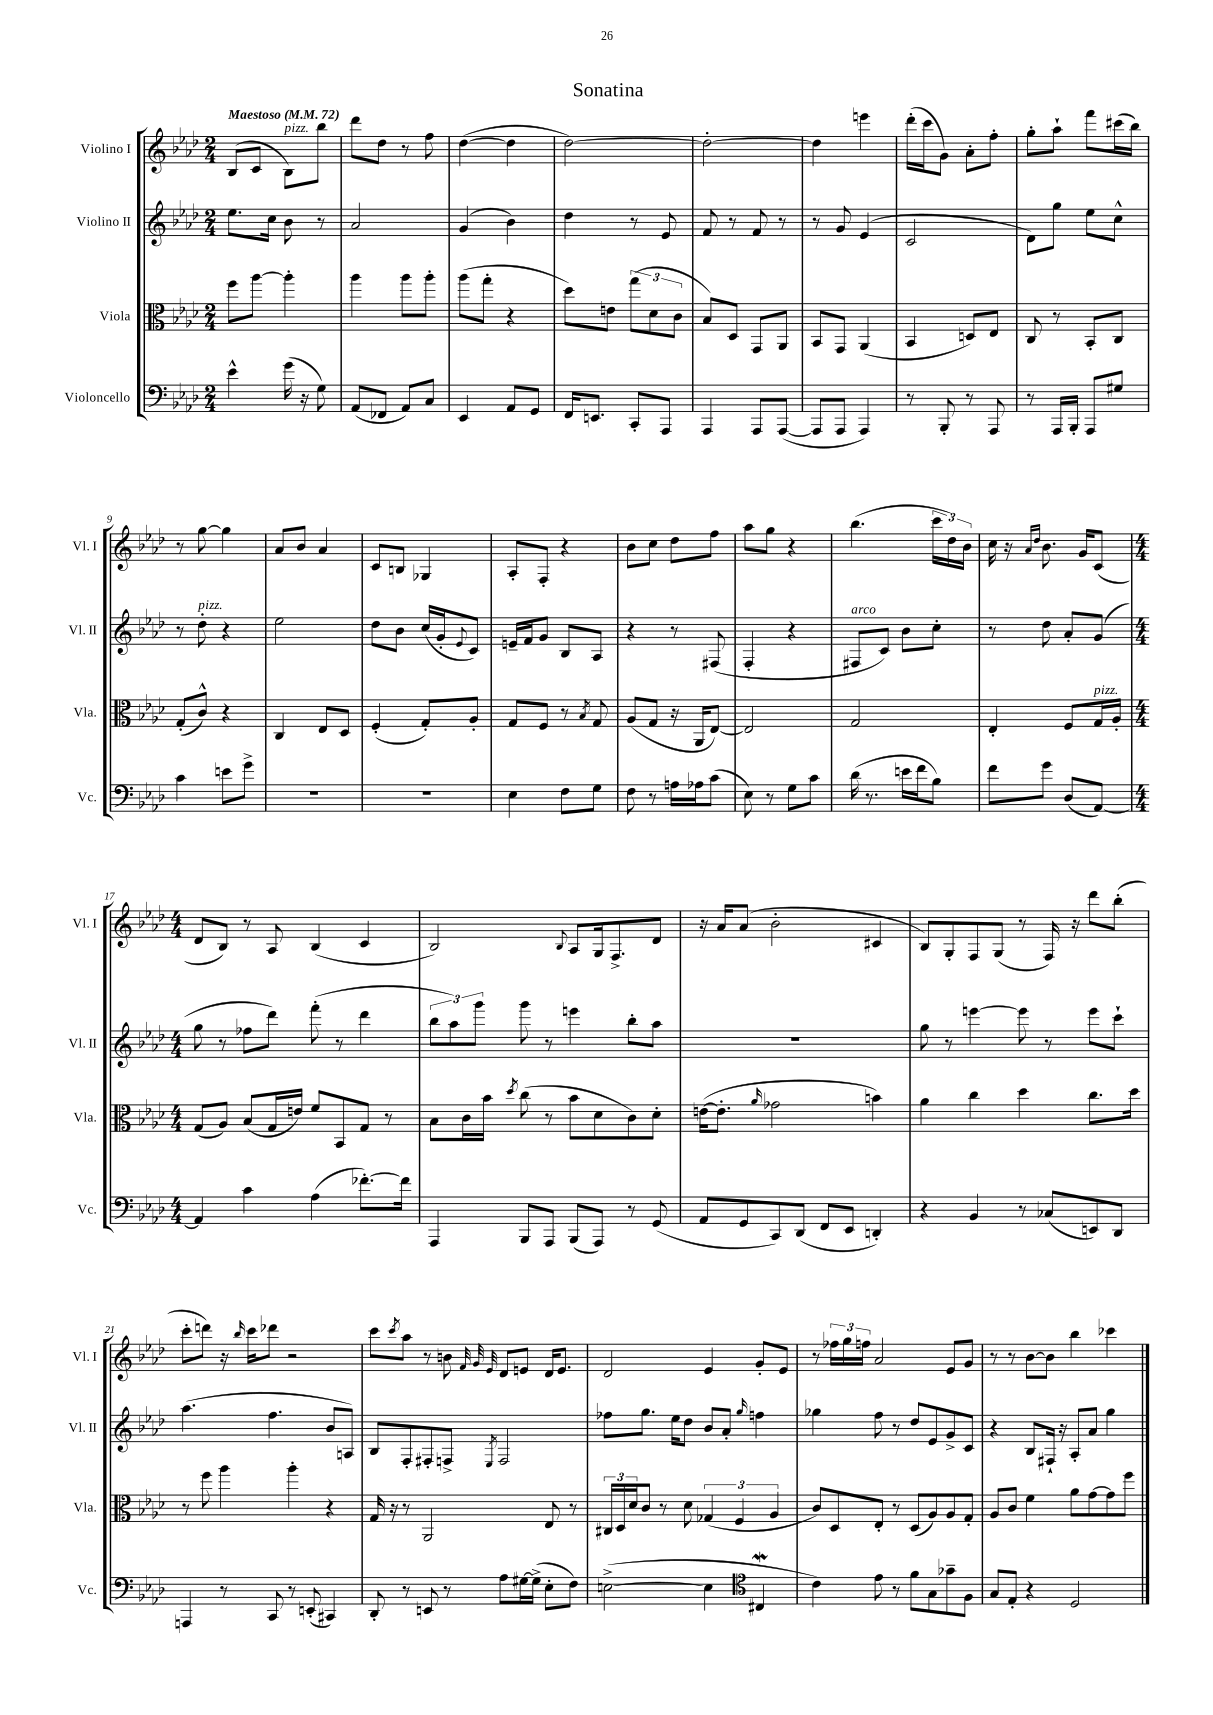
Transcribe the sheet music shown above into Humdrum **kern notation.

**kern	**kern	**kern	**kern
*staff4	*staff3	*staff2	*staff1
*clefF4	*clefC3	*clefG2	*clefG2
*k[b-e-a-d-]	*k[b-e-a-d-]	*k[b-e-a-d-]	*k[b-e-a-d-]
*M2/4	*M2/4	*M2/4	*M2/4
*MM72	*MM72	*MM72	*MM72
4e-^^	8ff	8.ee-	(8B-
.	[8aa-	.	8c
.	.	16cc	.
(16g	4aa-']	8b-	8B-)
16r	.	.	.
8G)	.	8r	8bb-
=	=	=	=
(8AA-	4aa-	2a-	8ddd-
8FF-	.	.	8dd-
8AA-)	8aa-	.	8r
8C	8aa-'	.	8ff
=	=	=	=
4EE-	(8aa-	(4g	([4dd-
.	8gg'	.	.
8AA-	4r	4b-)	4dd-]
8GG	.	.	.
=	=	=	=
16FF	8dd-)	4dd-	[2dd-)
8.EE	.	.	.
.	8e	.	.
8CC'	(12gg	8r	.
.	12d-	.	.
8AAA-	.	8e-	.
.	12c	.	.
=	=	=	=
4AAA-	8B-)	8f	2dd-'_
.	8D-	8r	.
8AAA-	8GG	8f	.
([8AAA-	8AA-	8r	.
=	=	=	=
8AAA-]	8BB-	8r	4dd-]
8AAA-	8GG	8g	.
4AAA-)	(4AA-	(4e-	4eee
=	=	=	=
8r	4BB-	2c	(16ddd-'
.	.	.	16ccc
8BBB-'	.	.	8g)
8r	8D)	.	8a-'
8AAA-	8E-	.	8ff'
=	=	=	=
8r	8C	8d-)	8gg'
16AAA-	8r	8gg	8aa-`
16BBB-'	.	.	.
8AAA-	8BB-'	8ee-	8fff
8G#	8C	8cc^^	(16ccc#
.	.	.	16bb-)
=	=	=	=
4c	(8G'	8r	8r
.	8c^^)	8dd-'	[8gg
8e	4r	4r	4gg]
8g^	.	.	.
=	=	=	=
2r	4C	2ee-	8a-
.	.	.	8b-
.	8E-	.	4a-
.	8D-	.	.
=	=	=	=
2r	(4F'	8dd-	8c
.	.	8b-	8B
.	8G')	(16cc	4G-
.	.	16g'	.
.	.	8qqe-	.
.	8A-'	8c)	.
=	=	=	=
4E-	8G	16e~	8A-'
.	.	16f	.
.	8F	8g	8F'
8F	8r	8B-	4r
.	8qB-	.	.
8G	8G	8A-	.
=	=	=	=
8F	(8A-	4r	8b-
8r	8G	.	8cc
16A	16r	8r	8dd-
16A-	16AA-	.	.
(8c	[8E-)	(8F#	8ff
=	=	=	=
8E-)	2E-]	4F'	8aa-
8r	.	.	8gg
8G	.	4r	4r
8c	.	.	.
=	=	=	=
(16d-	2G	8F#	(4.bb-
8.r	.	.	.
.	.	8c)	.
16e	.	8b-	.
16f	.	.	.
8B-)	.	8cc'	24ccc
.	.	.	24dd-)
.	.	.	24b-
=	=	=	=
8f	4E-'	8r	16cc
.	.	.	16r
.	.	.	16qqa-
.	.	.	16qqdd-
8g	.	8dd-	8.b-
(8D-	8F	8a-'	.
.	.	.	16g
[8AA-)	16G	(8g	(8c
.	16A-'	.	.
=	=	=	=
*M4/4	*M4/4	*M4/4	*M4/4
4AA-]	(8G	8gg	8d-
.	8A-)	8r	8B-)
4c	(8B-	8ff-	8r
.	16G	8ddd-)	8A-
.	16e)	.	.
(4A-	8f	(8fff'	(4B-
.	8BB-	8r	.
[8.f-')	8G	4ddd-	4c
.	8r	.	.
16f-]	.	.	.
=	=	=	=
4AAA-	8B-	12bb-	2B-)
.	.	12aa-)	.
.	16c	.	.
.	.	12ggg	.
.	16b-	.	.
.	8qdd-	.	.
8BBB-	(8cc	8ggg	.
8AAA-	8r	8r	.
.	.	.	8qqB-
(8BBB-	8b-	4eee	8A-
8AAA-)	8d-	.	16G
.	.	.	8.F^
8r	8c)	8bb-'	.
(8GG	8d-'	8aa-	8d-
=	=	=	=
8AA-	([16e	1r	16r
.	8.e']	.	16a-
8GG	.	.	(8a-
.	16qqa-	.	.
8CC)	2g-	.	2b-'
(8DD-	.	.	.
8FF	.	.	.
8EE-	.	.	.
4DD')	4b)	.	4c#
=	=	=	=
4r	4a-	8gg	8B-)
.	.	8r	8G'
4BB-	4cc	[4eee	8F
.	.	.	(8G
8r	4dd-	8eee]	8r
(8C-	.	8r	16F)
.	.	.	16r
8EE)	8.cc	8eee	8ddd-
8DD-	.	8ccc`	(8bb-'
.	16dd-	.	.
=	=	=	=
4AAA	8r	(4.aa-	8ccc'
.	8ff	.	8ddd)
8r	4aa-	.	16r
.	.	.	16qqbb-
.	.	.	16ccc
8CC	.	4.ff	8ddd-
8r	4aa-'	.	2r
(8EE'	.	.	.
4CC#)	4r	8b-	.
.	.	8A)	.
=	=	=	=
8DD-'	16G	8B-	8ccc
.	16r	.	.
.	.	.	8qccc
8r	8r	8F'	8aa-
8EE	2AA-	8F#'	8r
8r	.	8F^	8b
.	.	.	32qqf
.	.	.	32qqg
.	.	8qE-	32qqe-
8A-	.	2F	8d-
[16G#	.	.	8e
(16G#^]	.	.	.
8E-'	8E-	.	16d-
.	.	.	8.e
8F)	8r	.	.
=	=	=	=
([2E^	24C#	8ff-	2d-
.	24D-	.	.
.	24d-	.	.
.	8c	8.gg	.
.	8r	.	.
.	.	16ee-	.
.	8d-	8dd-	.
4E]	(6G-	8b-	4e-
.	.	8a-'	.
.	6F	.	.
.	.	16qqgg	.
4C#	.	4ff	8g'
.	6A-	.	.
.	.	.	8e-
=	=	=	=
*clefC4	*	*	*
4c)	8c)	4gg-	8r
.	8D-	.	24ff-
.	.	.	24gg
.	.	.	24ff
8e-	8E-'	8ff	2a-
8r	8r	8r	.
8f	(8D-	8dd-	.
8G	8A-)	8e-	.
8g-~	8A-	8g^	8e-
8F	8G'	8c	8g
=	=	=	=
8G	8A-	4r	8r
8E-'	8c	.	8r
4r	4f	8B-	[8b-
.	.	16F#`	8b-]
.	.	16r	.
2D-	8a-	8A-'	4bb-
.	[8g	8a-	.
.	8g]	4gg	4ccc-
.	8ff	.	.
==	==	==	==
*-	*-	*-	*-
